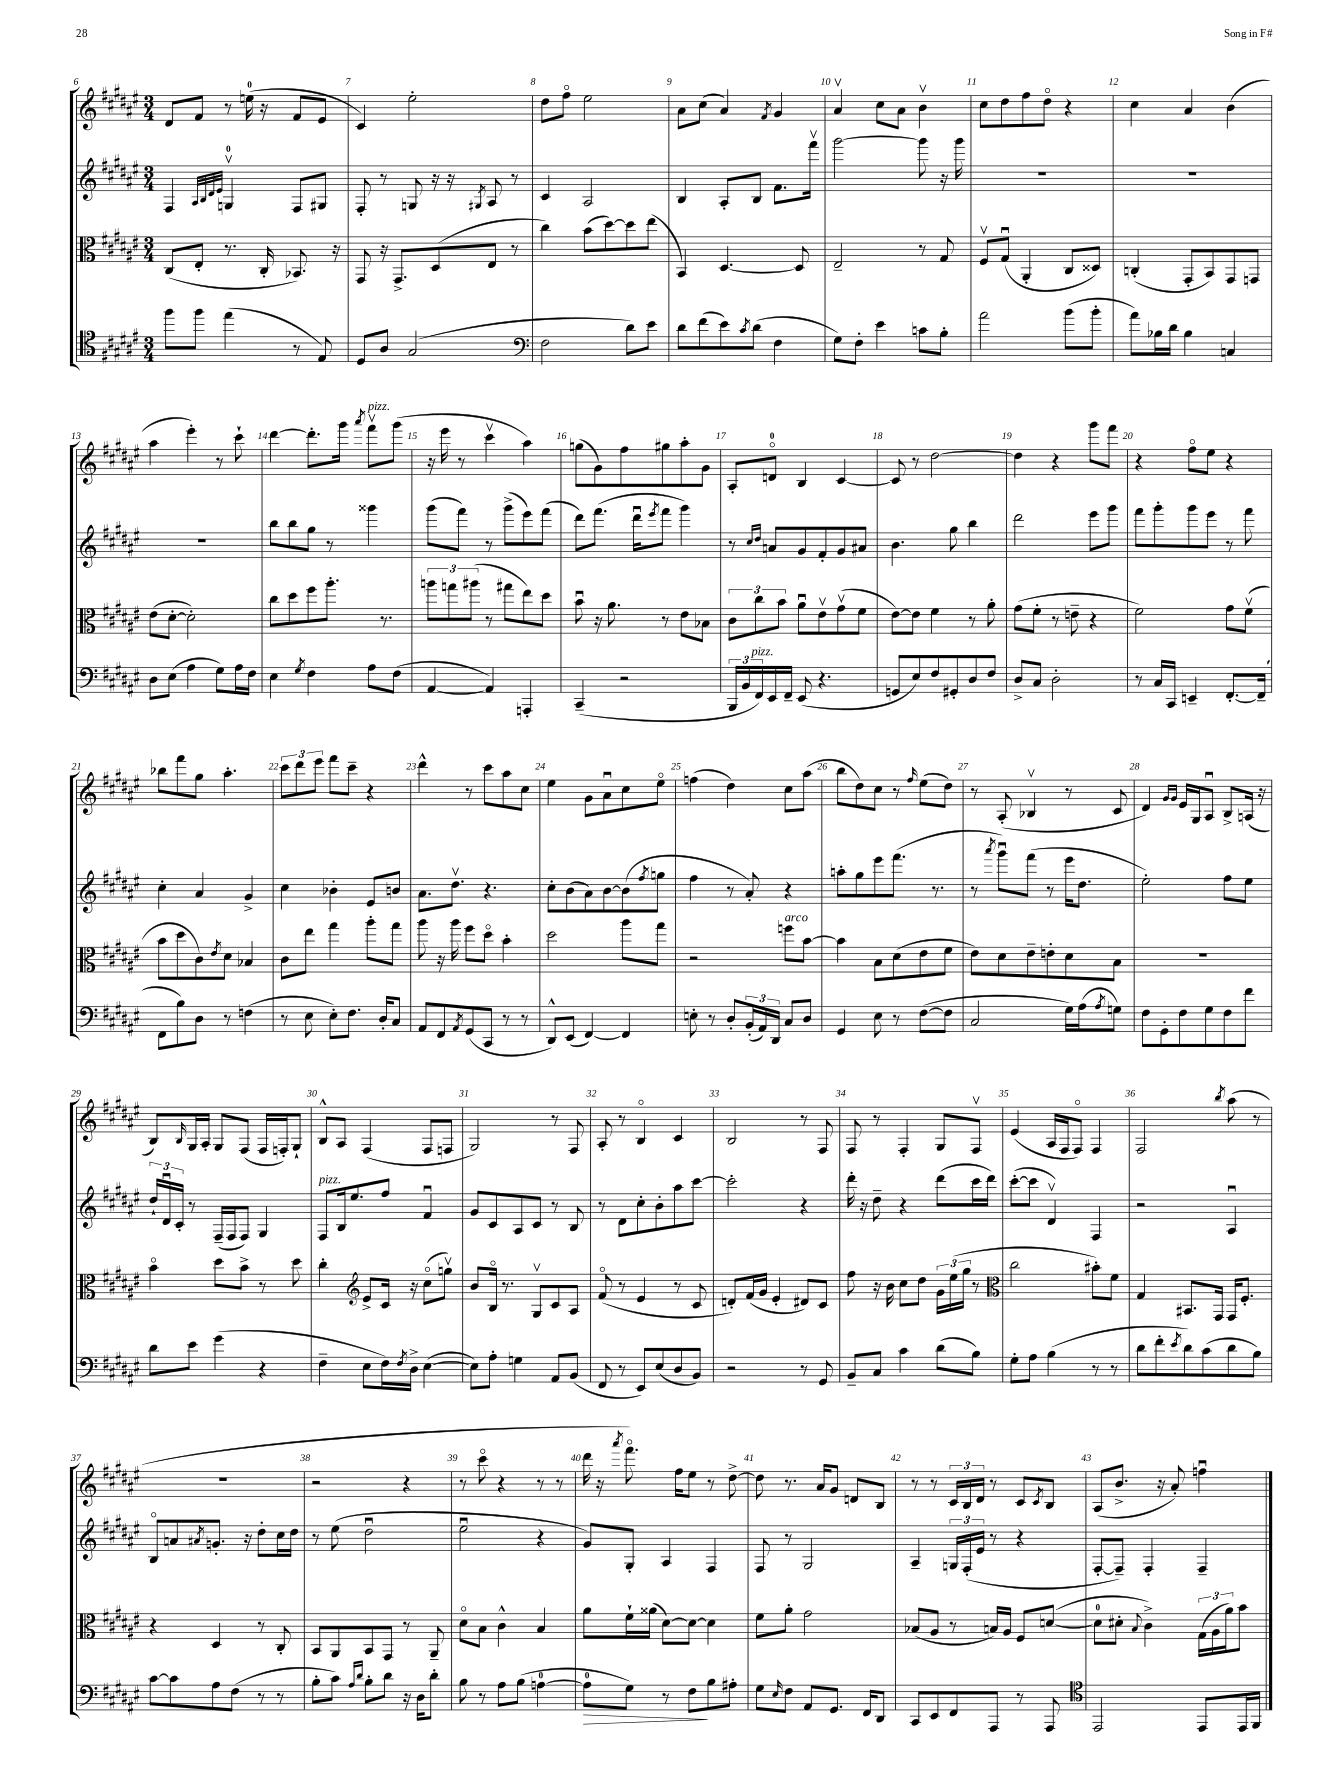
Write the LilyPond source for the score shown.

<<
\new StaffGroup <<
\new Staff = "s0" {
    \clef treble \key fis \major \numericTimeSignature \time 3/4
    dis'8 fis'8 r8 e''16-0( r16 fis'8 eis'8 |
    cis'4) eis''2-. |
    dis''8 fis''8\flageolet eis''2 |
    ais'8 cis''8( ais'4) \acciaccatura { fis'8 } gis'4 |
    ais'4\upbow cis''8 ais'8 b'4\upbow |
    cis''8 dis''8 fis''8 dis''8\flageolet r4 |
    cis''4 ais'4 b'4( |
    ais''4 eis'''4-.) r8 cis'''8-! |
    dis'''4~ dis'''8.-. gis'''16 \acciaccatura { ais'''8 } fis'''8\upbow^\markup { \italic "pizz." } gis'''8( |
    r16 eis'''16 r8 cis'''4\upbow ais''4) |
    g''8( gis'8) fis''8 gis''8 ais''8-. gis'8 |
    ais8-. d'8-0\flageolet b4 cis'4~ |
    cis'8 r8 dis''2~ |
    dis''4 r4 gis'''8 fis'''8 |
    r4 fis''8\flageolet eis''8 r4 |
    bes''8 fis'''8 gis''8 ais''4.-. |
    \tuplet 3/2 { cis'''8 dis'''8 eis'''8 } fis'''8 cis'''8-- r4 |
    dis'''4-^ r8 cis'''8 ais''8 cis''8 |
    eis''4 gis'8 ais'8\downbow cis''8 eis''8\flageolet |
    f''4( dis''4) cis''8 ais''8( |
    b''8 dis''8) cis''8 r8 \grace { fis''16 } eis''8( dis''8) |
    r8 ais8-.( bes4\upbow r8 cis'8 |
    dis'4) \grace { gis'16 gis'16 } eis'16 gis16 ais8\downbow b8-> a16( r16 |
    b8) \grace { b16 } gis16 ais16-. gis8 fis8( fis16 f16-.) gis8-! |
    b8-^ ais8 fis4( fis8 f8 |
    gis2) r8 fis8 |
    ais8-. r8 b4\flageolet cis'4 |
    b2 r8 fis8 |
    fis8 r8 fis4-. gis8 fis8\upbow |
    eis'4( ais16 fis16 fis8\flageolet) fis4 |
    fis2 \acciaccatura { b''8 } ais''8( r8 |
    R2. |
    r2 r4 |
    r8 cis'''8\flageolet r4 r8 r8 |
    dis'''16 r16 \acciaccatura { ais'''8 } fis'''8.\flageolet) fis''16 eis''8 r8 dis''8~-> |
    dis''8 r8. ais'16 gis'8 d'8 b8 |
    r8 r8 \tuplet 3/2 { cis'16 b16 dis'16 } r8 cis'8 \acciaccatura { cis'8 } b8 |
    ais8( b'8.-> r16 ais'8-.) f''4\downbow \bar "|." |
}
\new Staff = "s1" {
    \clef treble \key fis \major \numericTimeSignature \time 3/4
    fis4 \grace { ais32 b32 dis'32 eis'32 } g4-0\upbow fis8 gis8 |
    fis8-. r8 g8 r16 r16 \acciaccatura { gis8 } ais8 r8 |
    cis'4 ais2 |
    b4 ais8-. b8 fis'8. fis'''16\upbow |
    gis'''2~ gis'''8 r16 gis'''16 |
    R2. |
    R2. |
    R2. |
    b''8 b''8 gis''8 r8 gisis'''4 |
    gis'''8( fis'''8) r8 gis'''8->( eis'''8) fis'''8( |
    dis'''8) fis'''8.( dis'''16\downbow \acciaccatura { eis'''8 } fis'''8 gis'''4) |
    r8 \grace { cis''16 dis''16 } a'8 gis'8 fis'8-. gis'8 ais'8 |
    b'4. gis''8 b''4 |
    dis'''2 eis'''8 gis'''8 |
    fis'''8 gis'''8-. gis'''8 eis'''8 r8 fis'''8 |
    cis''4-. ais'4 gis'4-> |
    cis''4 bes'4-. eis'8 b'8 |
    ais'8. dis''8.\upbow r4. |
    cis''8-. b'8( ais'8) b'8~ b'8( \acciaccatura { fis''8 } g''8 |
    fis''4 r8 ais'8-.) r4 |
    a''8-. gis''8 eis'''8 fis'''8.( r8. |
    r8 \acciaccatura { ais'''8 } gis'''8\downbow) fis'''8( r8 eis'''16 dis''8. |
    eis''2-.) fis''8 eis''8 |
    \tuplet 3/2 { dis''16-! dis'16\downbow cis'16-. } r8 fis16--( fis16 fis8) gis4 |
    fis8^\markup { \italic "pizz." } b16 eis''8. fis''8 fis'4\downbow |
    gis'8 cis'8 ais8 cis'8 r8 b8 |
    r8 dis'8 cis''8-. b'8-. ais''8 cis'''8~ |
    cis'''2-. r4 |
    dis'''16-. r16 dis''8-- r4 dis'''8( cis'''16 dis'''16) |
    cis'''8~-.( cis'''8 dis'4\upbow) fis4 |
    r2 ais4\downbow |
    b8\flageolet a'8 \acciaccatura { ais'8 } g'8.-. r16 dis''8-. cis''16 dis''16 |
    r8 eis''8( dis''2\downbow |
    eis''2\downbow r4 |
    gis'8) gis8-. ais4 fis4 |
    fis8 r8 gis2 |
    ais4-- \tuplet 3/2 { g16 fis16-.( eis'16 } r8 r4 |
    fis8~-. fis8--) fis4-. fis4-- \bar "|." |
}
\new Staff = "s2" {
    \clef alto \key fis \major \numericTimeSignature \time 3/4
    cis8( eis8-. r8. cis16-. bes,8.) r16 |
    gis,8 r16 gis,8.-> dis8( eis8 r8 |
    cis''4) b'8( dis''8~) dis''8 eis''8( |
    b,4) dis4.~ dis8 |
    eis2-- r8 gis8 |
    fis8\upbow gis8\downbow( ais,4-. cis8 disis8) |
    c4-.( gis,8-. b,8) gis,8 g,8 |
    eis'8( dis'8~-. dis'2-.) |
    cis''8 dis''8 fis''8 ais''8.-. r8. |
    \tuplet 3/2 { a''8 g''8 ais''8( } r8 gis''8 eis''8) dis''8 |
    b'8\downbow r16 ais'8. r8 eis'8 bes8 |
    \tuplet 3/2 { cis'8 cis''8 b'8 } ais'8\downbow eis'8\upbow gis'8\upbow( fis'8 |
    eis'8~) eis'8 fis'4 r8 ais'8-. |
    gis'8( fis'8-. r8 e'8-- r4 |
    fis'2) gis'8 fis'8\upbow( |
    b'8 dis''8 cis'8) \acciaccatura { eis'8 } dis'8 bes4 |
    cis'8 eis''8 gis''4 ais''8-. gis''8 |
    ais''8 r16 ais''16 fis''8 dis''8\flageolet b'4-. |
    dis''2 ais''8 gis''8 |
    r2 f''8^\markup { \italic "arco" } b'8~ |
    b'4 b8 dis'8( eis'8 fis'8 |
    eis'8) dis'8 eis'8-- e'8-. dis'8 b8 |
    R2. |
    b'4\flageolet dis''8 b'8-> r8 dis''8 |
    cis''4-. \clef treble eis'8-> cis'16 r16 cis''8\flageolet( g''8\upbow) |
    b'8 b16\flageolet r8. gis8\upbow cis'8 ais8 |
    fis'8\flageolet( r8 eis'4 r8 cis'8 |
    d'8-.) fis'16( gis'16 eis'4-. dis'8) cis'8 |
    fis''8 r16 b'16 cis''8 dis''8 \tuplet 3/2 { gis'16 eis''16( gis''16 } r8 |
    \clef alto cis''2 bis'8-.) fis'8 |
    gis4 bis,8. gis,16 gis,16 fis8.-. |
    r4 dis4 r8 cis8-. |
    b,8 ais,8 b,8 gis,8 r8 ais,8-- |
    dis'8\flageolet b8 cis'4-^ b4 |
    ais'8 fis'16-! aisis'16( dis'8~) dis'8~ dis'4 |
    fis'8 ais'8-. gis'2 |
    bes8( ais8 r8 b16) ais16 fis8 d'8~( |
    d'8-0 dis'8-. \appoggiatura { b8 } cis'4->) \tuplet 3/2 { gis16( ais16 ais'16) } b'8 \bar "|." |
}
\new Staff = "s3" {
    \clef tenor \key fis \major \numericTimeSignature \time 3/4
    fis''8 fis''8 eis''4( r8 eis8) |
    dis8 ais8 gis2( |
    \clef bass fis2 dis'8) eis'8 |
    dis'8 fis'8( eis'8) \acciaccatura { cis'8 } dis'8( fis4 |
    gis8) fis8-. eis'4 c'8 b8-. |
    ais'2 b'8( b'8-. |
    ais'8) bes16 dis'16 bes4 c4 |
    dis8 eis8( ais4 gis8) ais16 fis16 |
    eis4 \acciaccatura { gis8 } fis4 ais8 fis8( |
    ais,4~ ais,4) a,,4-. |
    cis,4--( r2 |
    \tuplet 3/2 { b,,16 b,16 fis,16^\markup { \italic "pizz." }) } eis,16 fis,16-- eis,8( r4. |
    g,8 eis8) fis8 gis,8-. dis8 fis8 |
    dis8-> cis8 dis2-. |
    r8 cis16 cis,16 e,4-- fis,8.~-. fis,16--( |
    fis,8 b8) dis8 r8 f4( |
    r8 eis8 eis8-.) fis8. dis16-. cis8 |
    ais,8 fis,8 \acciaccatura { ais,8 } gis,8( cis,8 r8 r8 |
    dis,8-^) eis,8( fis,4~) fis,4 |
    e8-. r8 dis8-. \tuplet 3/2 { b,16-.( ais,16) dis,16 } cis8 dis8 |
    gis,4 eis8 r8 fis8~( fis8 |
    cis2 gis16) ais16( \acciaccatura { ais8 } g8) |
    fis8 gis,8-. fis8 gis8 fis8 fis'8 |
    dis'8 eis'8 gis'4( r4 |
    fis4-- eis8 fis16) \acciaccatura { fis8 } dis16-> eis4~( |
    eis8) ais8-. g4 ais,8 b,8( |
    fis,8 r8 eis,8) eis8( dis8 b,8) |
    r2 r8 gis,8 |
    b,8-- cis8 cis'4 dis'8( b8) |
    gis8-. ais8 b4( r8 r8 |
    dis'8 fis'8-. \acciaccatura { eis'8 } dis'8) cis'8( dis'8 b8) |
    cis'8~ cis'8 ais8 fis8( r8 r8 |
    b8-. cis'8) \grace { ais16 dis'16 } b8-. dis'8 r16 dis16 dis'8-. |
    b8 r8 ais8 b8( a4-0~ |
    a8-0\> gis8) r8 fis8\! b8 ais8-. |
    gis8 \grace { eis16 } fis8 ais,8 gis,8. fis,16 dis,8 |
    cis,8 eis,8 fis,8 ais,,8 r8 ais,,8 |
    \clef tenor eis,2 eis,8 eis,16 fis,16 \bar "|." |
}
>>
>>
\layout { \context { \Score currentBarNumber = #6 \override BarNumber.break-visibility = ##(#f #t #t) barNumberVisibility = #all-bar-numbers-visible } }
